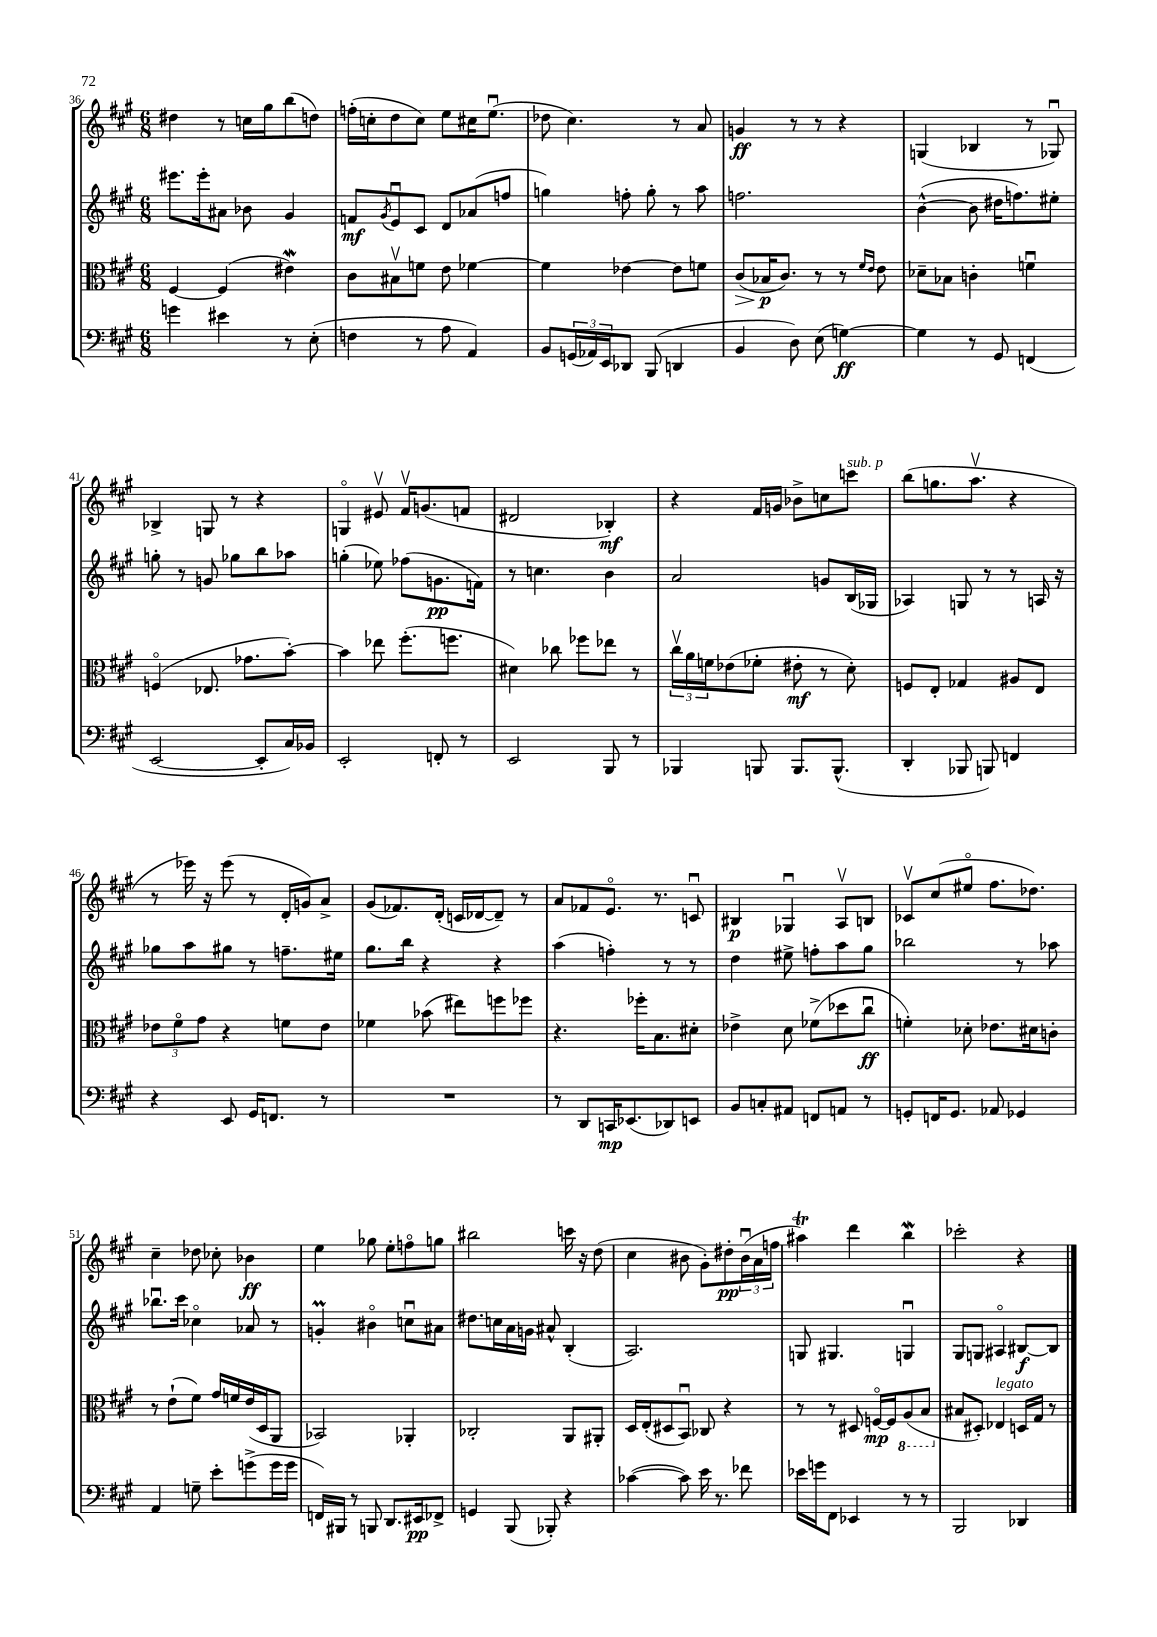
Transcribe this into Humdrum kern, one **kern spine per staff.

**kern	**kern	**kern	**kern
*staff4	*staff3	*staff2	*staff1
*clefF4	*clefC3	*clefG2	*clefG2
*k[f#c#g#]	*k[f#c#g#]	*k[f#c#g#]	*k[f#c#g#]
*M6/8	*M6/8	*M6/8	*M6/8
4g	[4F#	8.eee#	4dd#
.	.	16eee#'	.
4e#	(4F#]	8a#	8r
.	.	8b-	16cc
.	.	.	16gg#
8r	4e#)	4g#	(8bb
(8E'	.	.	8dd)
=	=	=	=
4F	8c#	8f	(16ff'
.	.	.	16cc'
.	.	8qg#	.
.	8B#v	8eu	8dd
8r	8f	8c#	8cc)
8A	8e	8d	8ee
4AA)	[4f-	(8a-	16cc#
.	.	.	(8.eeu
.	.	8ff	.
=	=	=	=
8BB	4f-]	4gg)	8dd-
(24GG	.	.	4.cc#)
24AA-)	.	.	.
24EE	.	.	.
8DD-	[4e-	8ff'	.
(8BBB	.	8gg'	.
4DD	8e-]	8r	8r
.	8f	8aa	8a
=	=	=	=
4BB	(8c#	2.ff	4g
.	16B-	.	.
.	8.c#)	.	.
8D)	.	.	8r
(8E	8r	.	8r
[4G)	8r	.	4r
.	16qqf#	.	.
.	16qqe	.	.
.	8e	.	.
=	=	=	=
4G]	8d-~	([4b^^	(4G
.	8B-	.	.
8r	4c'	8b]	4B-
8GG#	.	16dd#	.
.	.	8.ff)	.
(4FF	4fu	.	8r
.	.	8ee#'	8G-u)
=	=	=	=
[2EE	(4Fo	8gg'	4B-^
.	.	8r	.
.	8.E-	8g	8G
.	.	8gg-	8r
.	8.g-	.	.
8EE']	.	8bb	4r
16C#)	[8b')	8aa-	.
16BB-	.	.	.
=	=	=	=
2EE'	4b]	(4gg'	4Go
.	8ee-	8ee-)	8e#v
.	(8.ff#'	(8ff-	16f#v
.	.	.	(8.g
8FF'	.	8.g	.
.	8.ff	.	.
8r	.	.	8f
.	.	16f)	.
=	=	=	=
2EE	4d#)	8r	2d#
.	.	4.cc	.
.	8cc-	.	.
.	8ff-	.	.
8BBB	8ee-	4b	4B-')
8r	8r	.	.
=	=	=	=
4BBB-	24cc#v	2a	4r
.	24a	.	.
.	24f	.	.
.	(8e-	.	.
8BBB	8f-'	.	16f#
.	.	.	16g
8.BBB	8e#'	.	8b-^
.	8r	8g	8cc
(8.BBB^^	.	.	.
.	8d')	(16B	8ccc
.	.	16G-	.
=	=	=	=
4DD'	8F	4A-)	(8bb
.	8E'	.	8.gg
8BBB-	4G-	8G	.
.	.	.	8.aav
8BBB)	.	8r	.
4FF	8A#	8r	4r
.	8E	16A	.
.	.	16r	.
=	=	=	=
4r	12e-	8gg-	8r
.	12f#o	.	.
.	.	8aa	16eee-)
.	12g#	.	.
.	.	.	16r
8EE	4r	8gg#	(8eee-
16GG#	.	8r	8r
8.FF	.	.	.
.	8f	8.ff~	16d'
.	.	.	16g)
8r	8e-	.	8a^
.	.	16ee#	.
=	=	=	=
2.r	4f-	8.gg#	(8g#
.	.	.	8.f-)
.	.	16bb	.
.	(8b-	4r	.
.	.	.	(16d'
.	8ee#)	.	16c
.	.	.	[16d-
.	8ff	4r	8d-~])
.	8ff-	.	8r
=	=	=	=
8r	4.r	(4aa	8a
8DD	.	.	8f-
16CC	.	4ff')	8.eo
(8.EE-	.	.	.
.	16ff-'	.	.
.	8.B	.	8.r
8DD-)	.	8r	.
8EE	8d#'	8r	8cu
=	=	=	=
8BB	4e-^	4dd	4B#
8C'	.	.	.
8AA#	8d	8ee#^	4G-u
8FF	(8f-^	8ff'	.
8AA	8dd-	8aa	8Av
8r	8cc#u	8gg#	8B
=	=	=	=
8GG'	4f')	2bb-	8c-v
16FF	.	.	(8cc#
8.GG	.	.	.
.	8d-'	.	8ee#o
8AA-	8.e-	.	8.ff#
4GG-	.	8r	.
.	16d#	.	8.dd-)
.	8c'	8aa-	.
=	=	=	=
4AA	8r	8.bb-u	4cc#~
.	(8e`	.	.
.	.	16ccc#	.
8G~	8f#)	4cc-o	8dd-
8e'	16g#	.	8cc-'
.	16f	.	.
(8g^	(16e	8a-	4b-
.	16D	.	.
16g	8AA	8r	.
16g	.	.	.
=	=	=	=
16FF)	2BB-)	4g'	4ee
16BBB#	.	.	.
8r	.	.	.
8BBB	.	4b#o	8gg-
8.DD	.	.	8ee'
.	4AA-'	8ccu	8ffo
16EE#	.	.	.
8FF-^	.	8a#	8gg
=	=	=	=
4GG	2C-'	8.dd#	2bb#
.	.	16cc	.
(8BBB	.	16a	.
.	.	16g	.
8BBB-')	.	8a#^^	.
4r	8AA	(4B'	16ccc
.	.	.	16r
.	8AA#'	.	(8dd
=	=	=	=
([4c-	16D	2.A)	4cc#
.	(16E'	.	.
.	8D#	.	.
8c-])	8BBu)	.	8b#
16e	8C-	.	8g#')
8.r	.	.	.
.	4r	.	8dd#'
8f-	.	.	(24b#u
.	.	.	24a
.	.	.	24ff
=	=	=	=
16e-	8r	8G	4aa#)
16g	.	.	.
8FF#	8r	4.G#	.
4EE-	8D#	.	4ddd
.	[16Fo	.	.
.	16F]	.	.
8r	(8AA	4Gu	4bb
8r	8BB	.	.
=	=	=	=
2BBB	8B#	8G#	2ccc-'
.	8D#')	8G	.
.	4E-	4A#o	.
4DD-	16D	[8B#	4r
.	16G#	.	.
.	8r	8B#]	.
==	==	==	==
*-	*-	*-	*-
